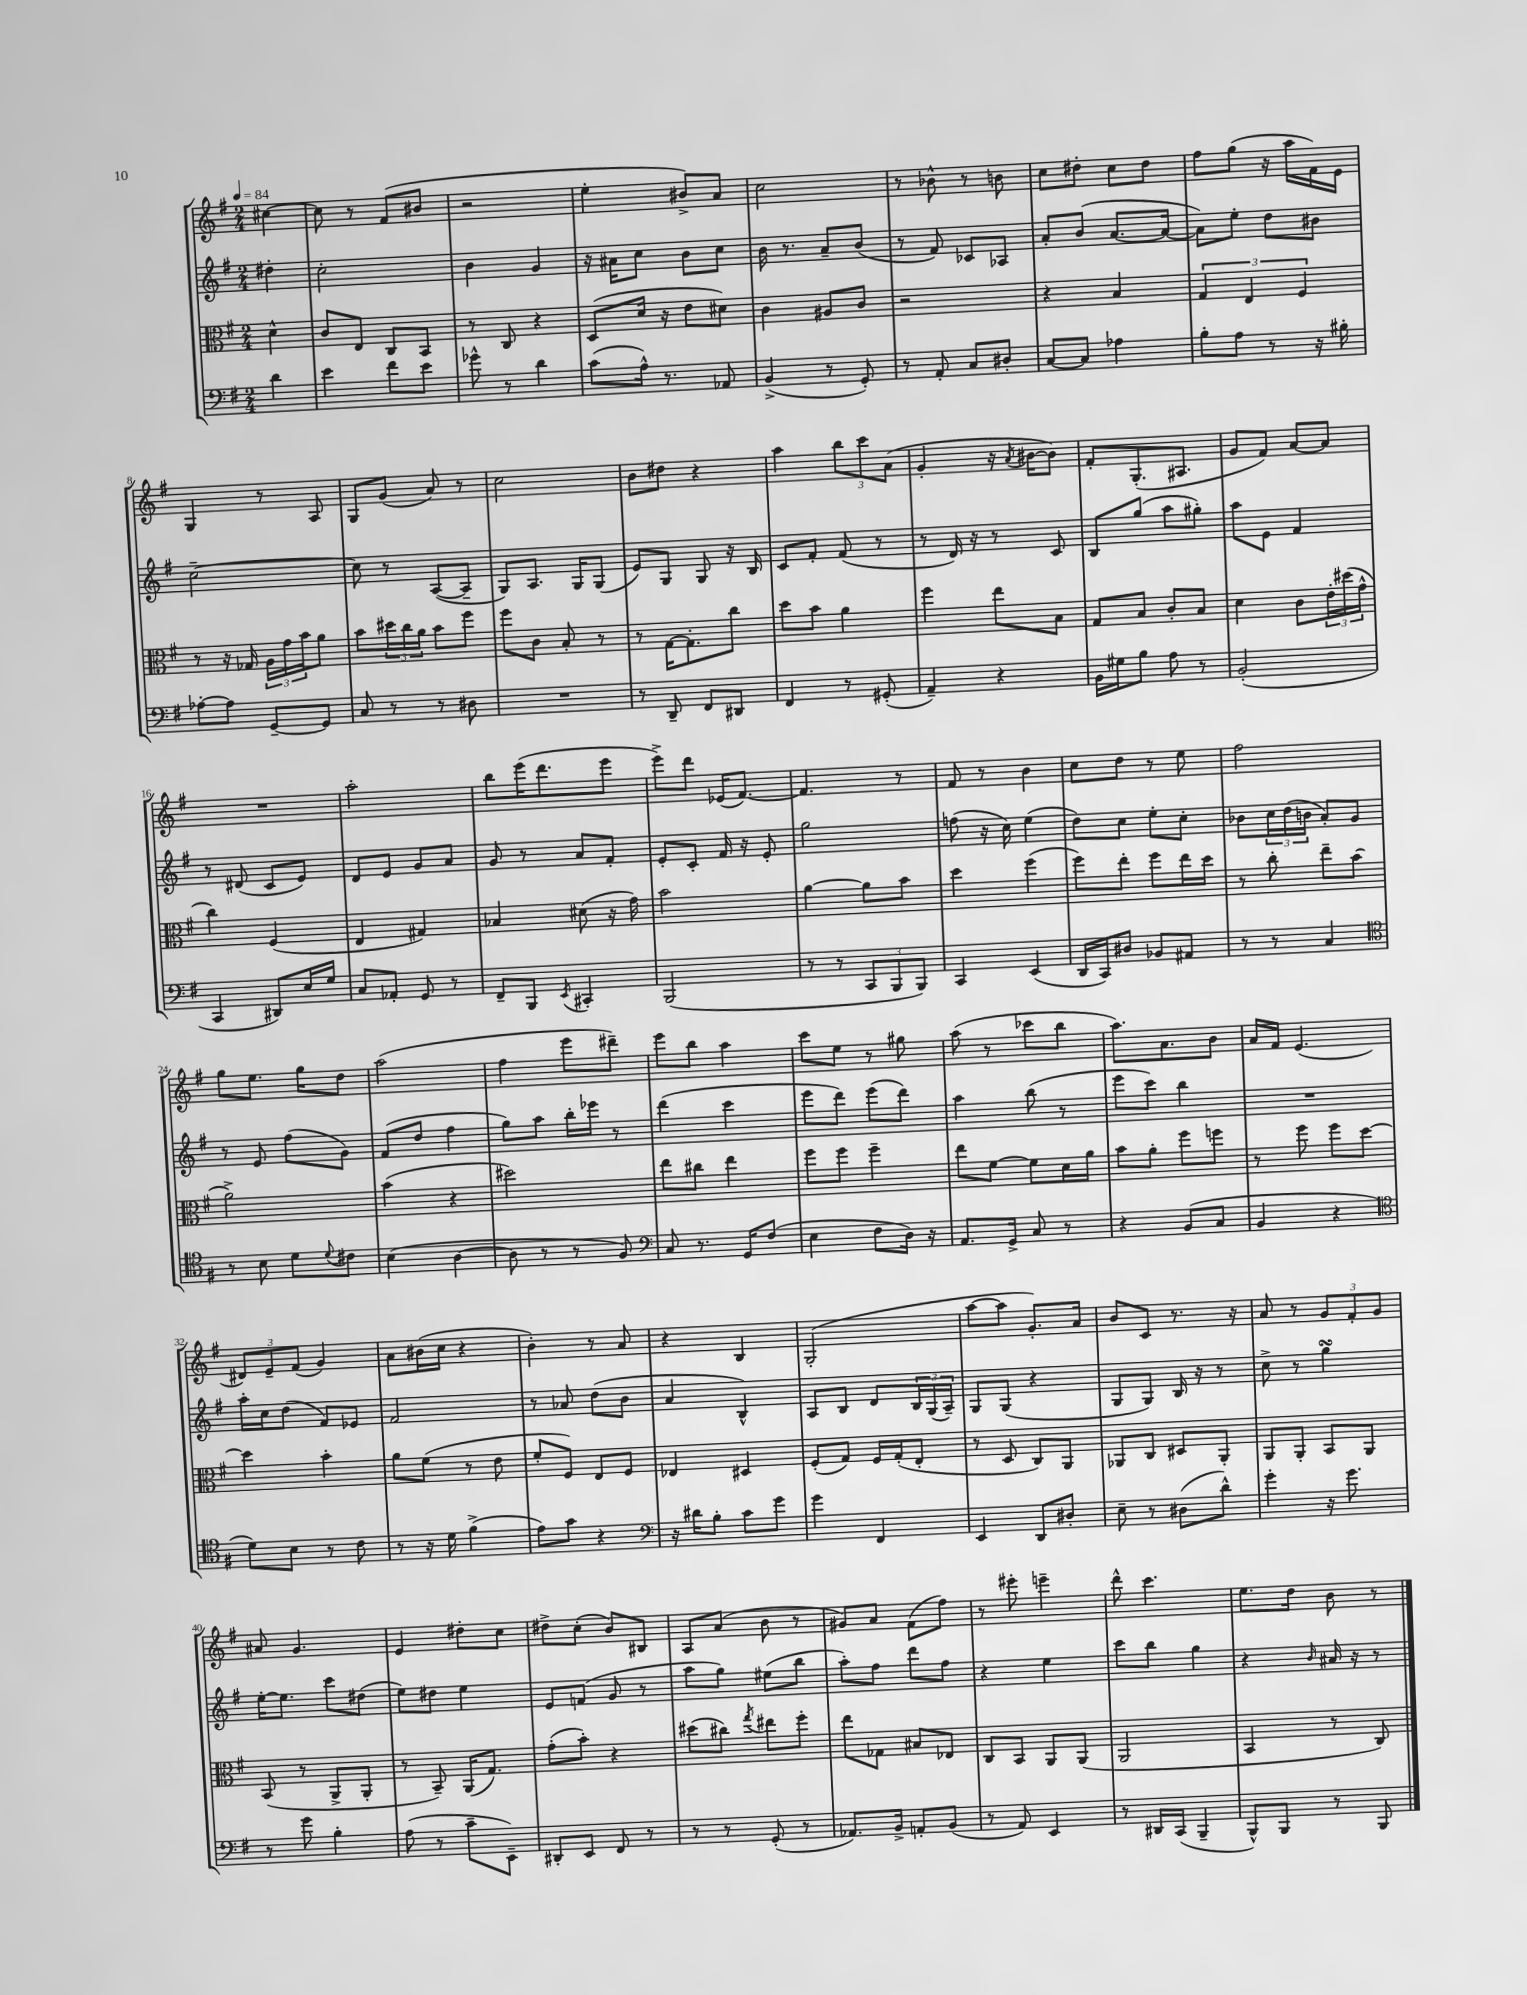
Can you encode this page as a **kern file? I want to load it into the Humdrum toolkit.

**kern	**kern	**kern	**kern
*part4	*part3	*part2	*part1
*staff4	*staff3	*staff2	*staff1
*clefF4	*clefC3	*clefG2	*clefG2
*k[f#]	*k[f#]	*k[f#]	*k[f#]
*M2/4	*M2/4	*M2/4	*M2/4
*MM84	*MM84	*MM84	*MM84
=	=	=	=
4d\	4d^^\	4dd#X'\	[4cc#X\
=1	=1	=1	=1
4e\	8c/L	2cc'\	8cc#\]
.	8E/J	.	8r
8f#\L	8C/L	.	(8f#/L
8e\J	8BB/J	.	8b#X/J
=2	=2	=2	=2
8g-X^^\	8r	4b\	2r
8r	8C/	.	.
4d\	4r	4g/	.
=3	=3	=3	=3
(8c\L	(8D/L	16r	4ee'\
.	.	16a#X\KL	.
16A^^\Jk)	16d/Jk	8cc\J	.
8.r	16r	.	.
.	8e\L	8b\L	8b#X^/L)
8AA-X/	8d#X\J)	8cc\J	8a/J
=4	=4	=4	=4
(4BB^/	4c\	16b\	2cc\
.	.	8.r	.
8r	8A#X/L	8a~/L	.
8GG'/)	8c/J	(8b/J	.
=5	=5	=5	=5
8r	2r	8r	8r
8AA'/	.	8f#/)	8b-X^^\
8C/L	.	8c-X/L	8r
8D#X'/J	.	8A-X/J	8bn\
=6	=6	=6	=6
[8C/L	4r	8a'/L	8cc\L
8C/J]	.	(8b/J	8dd#X'\J
4A-X\	4B/	[8.a/L	8cc\L
.	.	.	8dd#\J
.	.	16a/Jk_	.
=7	=7	=7	=7
8B'\L	6G/	8a\L])	8ff#\L
8A\J	.	8ee'\J	(8gg\J
.	6E/	.	.
8r	.	8dd\L	16r
.	.	.	16aa\LL
.	6F#/	.	.
16r	.	8b#X\J	16f#\)
16B#X'\	.	.	16e\JJ
!!LO:LB:g=z
=8	=8	=8	=8
[8A-X'\L	8r	[2cc~\	4G/
8A-\J]	16r	.	.
.	16G-X/	.	.
[8GG~/L	24A\LL	.	8r
.	24g\	.	.
.	24b\J	.	.
8GG/J]	8a\J	.	8A/
=9	=9	=9	=9
8C/	8b\L	8cc\]	8G/L
8r	24dd#X\L	8r	(8g/J
.	24cc\	.	.
.	24a\JJ	.	.
8r	8b\L	([8A/L	8a/)
8D#X\	8ff#\J	8A~/J]	8r
=10	=10	=10	=10
2r	8ff#\L	8G/L)	2cc\
.	8c\J	8.A/J	.
.	8B'/	.	.
.	.	16G/KL	.
.	8r	(8G/J	.
=11	=11	=11	=11
8r	8r	8e/L)	8b\L
8DD~/	[16G\KL	8G/J	8dd#X\J
.	8.G'\]	.	.
8FF#/L	.	8G/	4r
8DD#X/J	8cc\J	16r	.
.	.	16B/	.
=12	=12	=12	=12
4FF#/	8dd\L	8c/L	4aa\
.	8b\J	8f#'/J	.
8r	4a\	(8f#/	12bb\L
.	.	.	12ccc\
(8GG#X'/	.	8r	.
.	.	.	(12a\J
=13	=13	=13	=13
4AA~/)	4ff#\	8r	4g'/
.	.	16d/)	.
.	.	16r	.
4r	8ee\L	8r	16r
.	.	.	8qa/
.	.	.	[16b#X\KL
.	8B\J	8c/	8b#\J])
=14	=14	=14	=14
16BB\LL	8G/L	8B/L	8f#'/L
16G#X\J	.	.	.
8B\J	8B/J	(8gg/J	(8.G'/
8A\	8c'/L	8aa\L	.
.	.	.	8.A#X/J
8r	8B/J	8gg#X'\J)	.
=15	=15	=15	=15
(2BB'/	4d\	8aa\L	8g/L
.	.	8e\J	8f#/J)
.	8c\L	4f#/	[8a/L
.	24e'\L	.	8a/J]
.	(24dd#X\	.	.
.	24g^^\JJ	.	.
!!LO:LB:g=z
=16	=16	=16	=16
4CC/	4cc\)	8r	2r
.	.	(8d#X/	.
8DD#X/L)	(4F#/	8c/L	.
16E/L	.	8e/J)	.
16G/JJ	.	.	.
=17	=17	=17	=17
8C/L	4E/	8d/L	2aa'\
8AA-X'/J	.	8e/J	.
8GG/	4G#X/)	8g/L	.
8r	.	8a/J	.
=18	=18	=18	=18
8FF#~/L	4B-X/	8g/	8bb\L
8BBB/J	.	8r	(16eee\K
.	.	.	8.ddd\
8qEE/	.	.	.
4CC#X'/	(8d#X\	8a/L	.
.	16r	8f#'/J	8eee\J
.	16g\)	.	.
=19	=19	=19	=19
(2BBB/	2b\	8e'/L	8eee^\L)
.	.	8c'/J	8ddd\J
.	.	16f#/	(16e-X/KL
.	.	16r	[8.f#/J)
.	.	8e'/	.
=20	=20	=20	=20
8r	[4a\	2gg\	4.f#/]
8r	.	.	.
12CC/L	8a\L]	.	.
12BBB/	.	.	.
.	8b\J	.	8r
12BBB/J)	.	.	.
=21	=21	=21	=21
4CC/	4dd\	(8ffn\	8f#/
.	.	16r	8r
.	.	16cc\)	.
(4EE/	(4ff#\	(4ee\	4b\
=22	=22	=22	=22
16DD/LL	8ff#\L)	8dd\L)	8cc\L
16CC/J)	.	.	.
8D#X/J	8ee'\J	8cc\J	8dd\J
8BB-X/L	8ff#\L	8ee'\L	8r
8AA#X/J	16ee\L	8cc'\J	8ee\
.	16dd\JJ	.	.
=23	=23	=23	=23
8r	8r	8b-X\L	2ff#\
8r	8cc'\	24cc\L	.
.	.	(24dd\	.
.	.	24bn\JJ	.
4C/	8ee~\L	8a'/L)	.
.	(8b\J	8g/J	.
!!LO:LB:g=z
=24	=24	=24	=24
*clefC4	*	*	*
8r	2a^\)	8r	8gg\L
8B\	.	8e/	8.ee\J
8d\L	.	(8ff#\L	.
.	.	.	16gg\KL
8qqd/	.	.	.
8c#X\J	.	8g\J)	8dd\J
=25	=25	=25	=25
(4B\	(4b\	(8f#/L	(2aa\
.	.	8dd/J	.
[4A\	4r	4ff#\	.
=26	=26	=26	=26
8A\]	2dd#X\)	8gg\L)	4ff#\
8r	.	8aa\J	.
8r	.	16bb'\LL	8eee\L
.	.	16eee-X\JJ	.
8F#/)	.	8r	8ddd#X~\J)
=27	=27	=27	=27
*clefF4	*	*	*
8C/	8ee\L	(4ddd\	8eee\L
8.r	8cc#X\J	.	8bb\J
.	4ee\	4ccc\	4aa\
16GG/KL	.	.	.
(8F#/J	.	.	.
=28	=28	=28	=28
4E\	8ff#\L	8eee\L	8ccc\L
.	8ff#\J	8ddd\J)	8ee\J
8F#\L	4ff#~\	(8eee\L	8r
16D\Jk)	.	8ddd\J)	8gg#X\
16r	.	.	.
=29	=29	=29	=29
8.AA/L	8ee\L	4aa\	(8aa\
.	[8f#\J	.	8r
16GG^/Jk	.	.	.
8C/	8f#\L]	(8bb\	8ccc-X\L
8r	16d\L	8r	8bb\J
.	16a\JJ	.	.
=30	=30	=30	=30
4r	8b\L	8eee\L	8.aa\L)
.	8a'\J	8ccc\J)	.
.	.	.	8.a\
(8BB/L	8ff#\L	4bb\	.
8C/J	8ffn\J	.	8b\J
=31	=31	=31	=31
4BB/	8r	2r	16a/LL
.	.	.	16f#/JJ
.	8ff#\	.	(4.e/
4r	8ff#\L	.	.
.	[8dd\J	.	.
!!LO:LB:g=z
=32	=32	=32	=32
*clefC4	*	*	*
8d\L)	4dd\]	16aa'\LL	12d#X/L)
.	.	16cc\J	.
.	.	.	12e~/
8B\J	.	(8dd\J	.
.	.	.	(12f#/J
8r	4b'\	8f#/L)	4g/)
8c\	.	8e-X/J	.
=33	=33	=33	=33
8r	8a\L	2f#/	8a\L
16r	(8f#\J	.	(16b#X\L
16d\	.	.	16cc\JJ
(4f#^\	8r	.	4r
.	8e\	.	.
=34	=34	=34	=34
8e\L)	8f#'/L	8r	4b'\)
8g\J	8F#/J)	8a-X/	.
4r	8E/L	(8dd\L	8r
.	8F#/J	8b\J	8a/
=35	=35	=35	=35
*clefF4	*	*	*
16r	4E-X/	4a/	4r
16d#X\KL	.	.	.
8B'\J	.	.	.
8c\L	4D#X/	4B^^/)	4B/
8g\J	.	.	.
=36	=36	=36	=36
4g\	(8F#'/L	8A/L	(2G'/
.	8G/J)	8B/J	.
4FF#/	16F#/LL	8d/L	.
.	(16G'/J	.	.
.	8E'/J	24B/L	.
.	.	(24G/	.
.	.	24A~/JJ)	.
=37	=37	=37	=37
4EE/	8r	8G/L	[8aa\L
.	8D/	(8G/J	8aa\J]
8DD/L	8C/L)	4r	8.g'/L)
8D#X'/J	8AA/J	.	.
.	.	.	16a/Jk
=38	=38	=38	=38
8E~\	8AA-X/L	8G/L	8b/L
8r	8C/J	8G/J)	8c/J
(8D#X\L	8D#X/L	16B/	8.r
.	.	16r	.
8d^^\J)	8AA-'/J	8r	.
.	.	.	16r
=39	=39	=39	=39
4g'\	8AA/L	8cc^\	8a/
.	8AA'/J	8r	8r
16r	8BB/L	4ggsSSs\	12g/L
8.g\	.	.	.
.	.	.	12f#'/
.	8AA/J	.	.
.	.	.	12g/J
!!LO:LB:g=z
=40	=40	=40	=40
8r	(8BB/	[16ee'\KL	8a#X/
.	.	8.ee\J]	.
8g\	8r	.	4.g/
4B'\	8AA^/L	8ccc\L	.
.	8AA'/J	(8dd#X\J	.
=41	=41	=41	=41
(8A\	8r	8ee\L)	4e/
8r	8BB~/)	8dd#X\J	.
8c~\L	(16AA/KL	4ee\	8dd#X'\L
.	8.G/J)	.	.
8EE~\J)	.	.	8cc\J
=42	=42	=42	=42
8DD#X'/L	(8g'\L	8e/L	8dd#X^\L
8EE/J	8b'\J)	(8fn/J	(8cc'\J
8FF#/	4r	8g/	8b/L)
8r	.	8r	8B#X/J
=43	=43	=43	=43
8r	(8dd#X\L	8aa\L	8A/L
8r	8cc#X\J)	8gg\J)	(8a/J
.	8qgg/	.	.
(8GG'/	8ee#X\L	(8ee#X\L	8b\
8r	8ff#'\J	8bb\J	8r
=44	=44	=44	=44
8.AA-X/L)	8ee\L	8aa'\L)	8g#X/L)
.	8G-X\J	8ff#\J	8a/J
16BB^/Jk	.	.	.
8AAn'/L	8B#X/L	8ddd\L	(8f#\L
(8BB/J	8E-X/J	8ff#\J	8ff#\J)
=45	=45	=45	=45
8r	8C/L	4r	8r
8AA/)	8BB/J	.	8eee#X'\
4EE/	8AA/L	4ee\	4eeen~\
.	(8AA/J	.	.
=46	=46	=46	=46
8r	2AA/	8ccc\L	8ddd^^\
16DD#X/LL	.	8bb\J	4.ccc\
(16CC/JJ	.	.	.
4BBB~/	.	4gg\	.
=47	=47	=47	=47
8BBB^^/L)	4BB/	4r	8.ee\L
8BBB/J	.	.	.
.	.	.	16dd\Jk
.	.	16qqb/	.
8r	8r	16a#X/	8b\
.	.	16r	.
8BBB/	8C/)	8r	8r
==	==	==	==
*-	*-	*-	*-
